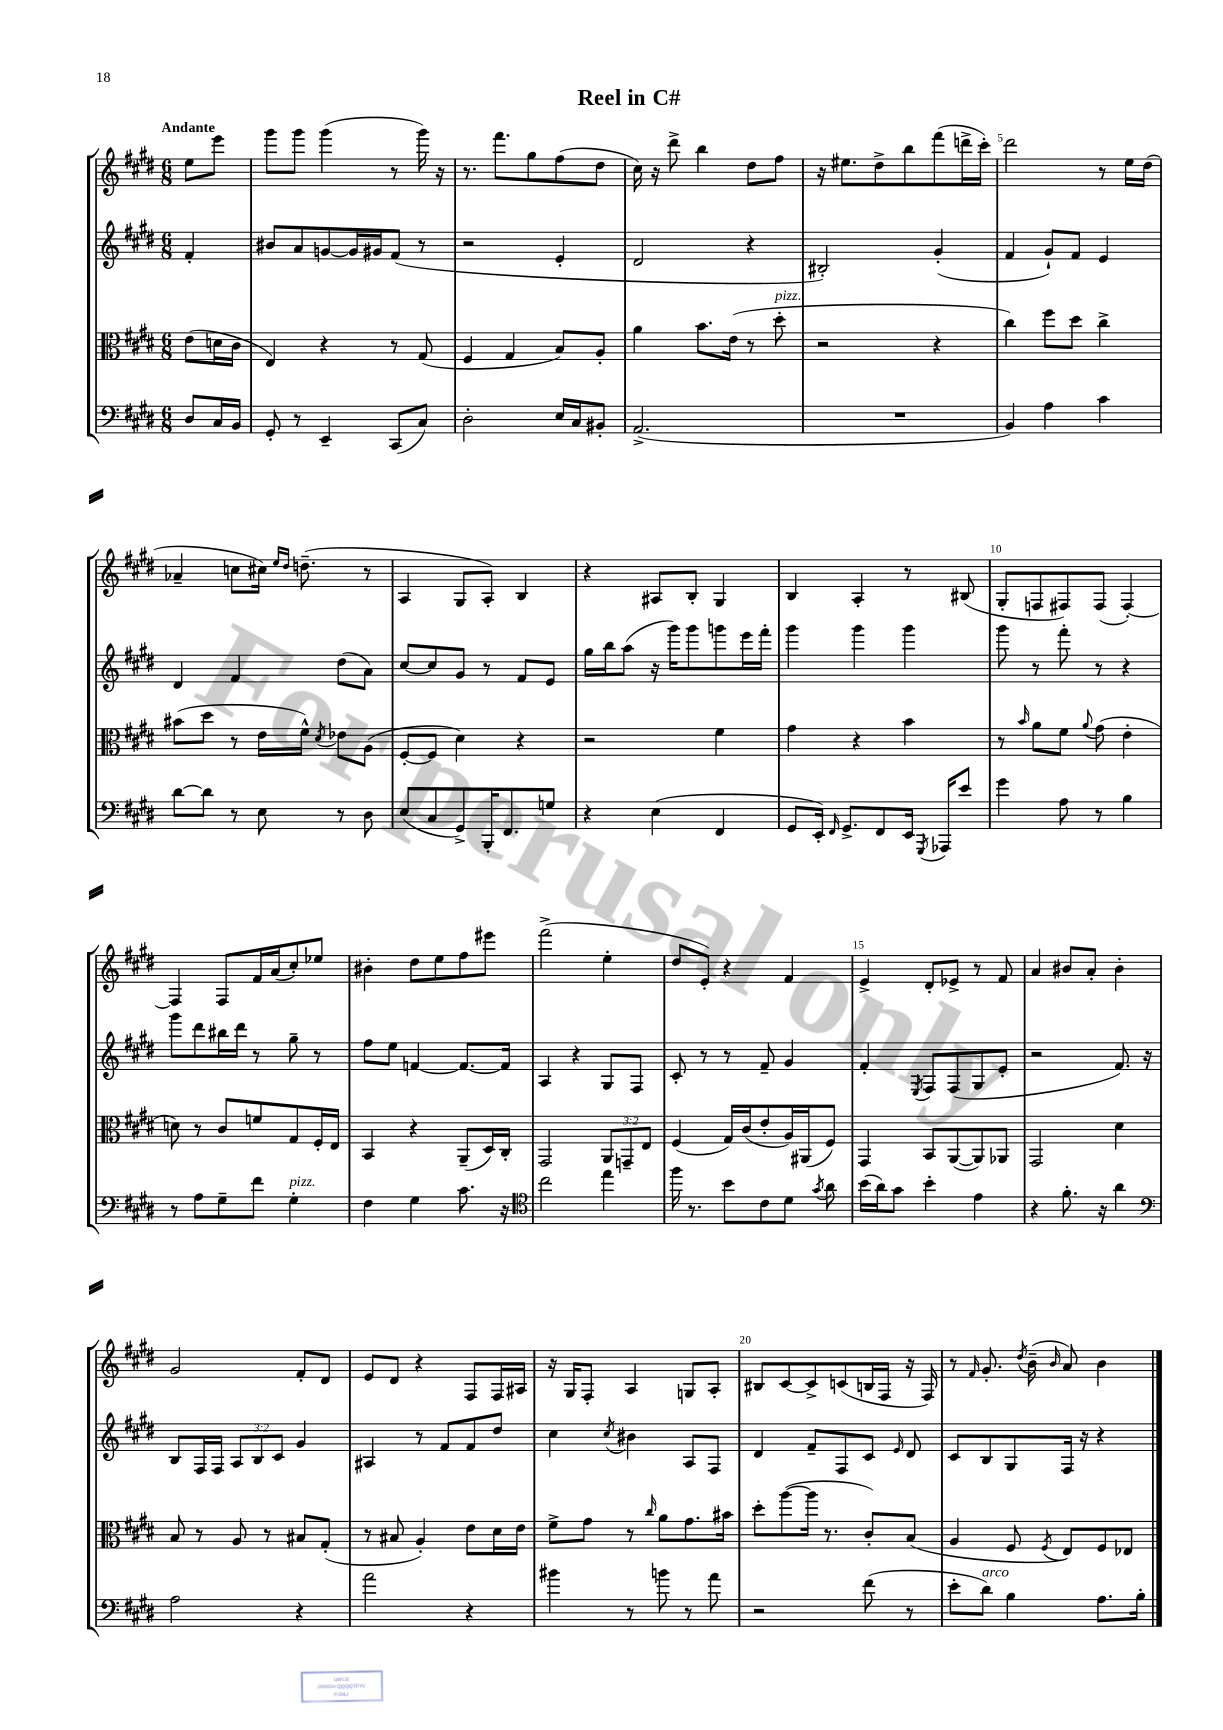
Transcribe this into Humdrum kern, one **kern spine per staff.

**kern	**kern	**kern	**kern
*staff4	*staff3	*staff2	*staff1
*clefF4	*clefC3	*clefG2	*clefG2
*k[f#c#g#d#]	*k[f#c#g#d#]	*k[f#c#g#d#]	*k[f#c#g#d#]
*M6/8	*M6/8	*M6/8	*M6/8
8D#	(8e	4f#'	8ee
16C#	16d	.	8eee
16BB	16c#	.	.
=	=	=	=
8GG#'	4E)	8b#	8ggg#
8r	.	8a	8ggg#
4EE~	4r	[8g	(4ggg#
.	.	16g]	.
.	.	16g#	.
(8CC#	8r	(8f#	8r
8C#)	(8G#	8r	16ggg#)
.	.	.	16r
=	=	=	=
2D#'	4F#	2r	8.r
.	.	.	8.fff#
.	4G#	.	.
.	.	.	8gg#
16E	8B)	4e'	(8ff#
16C#	.	.	.
8BB#'	8A'	.	8dd#
=	=	=	=
(2.AA^	4a	2d#	16cc#)
.	.	.	16r
.	.	.	8ddd#^
.	8.b	.	4bb
.	(16e	.	.
.	8r	4r	8dd#
.	8dd#'	.	8ff#
=	=	=	=
2.r	2r	2B#')	16r
.	.	.	8.ee#
.	.	.	8dd#^
.	.	.	8bb
.	4r	(4g#'	(8fff#
.	.	.	16ddd^
.	.	.	16ccc#')
=	=	=	=
4BB)	4cc#)	4f#	2ddd#
4A	8ff#	8g#`)	.
.	8dd#	8f#	.
4c#	4cc#^	4e	8r
.	.	.	16ee
.	.	.	(16dd#
=	=	=	=
[8d#	(8b#	4d#	4a-~
8d#]	8dd#	.	.
8r	8r	4f#	8cc
8E	16e	.	16cc#)
.	.	.	16qqee
.	.	.	16qqdd#
.	16f#^^)	.	(8.dd~
.	8qd#	.	.
8r	8e-	(8dd#	.
8D#	(8A	8a)	8r
=	=	=	=
(8E	[8F#'	[8cc#	4A
8C#	8F#]	8cc#]	.
8GG#^)	4d#)	8g#	8G#
16BBB'	.	8r	8A')
8.FF#	.	.	.
.	4r	8f#	4B
8G	.	8e	.
=	=	=	=
4r	2r	16gg#	4r
.	.	16bb	.
.	.	(8aa	.
(4E	.	16r	8A#
.	.	16ggg#)	.
.	.	8ggg#	8B'
4FF#	4f#	8ggg	4G#
.	.	16eee	.
.	.	16fff#'	.
=	=	=	=
8GG#	4g#	4ggg#	4B
16EE')	.	.	.
16qqFF#	.	.	.
8.GG#^	.	.	.
.	4r	4ggg#	4A'
8FF#	.	.	.
16EE	4b	4ggg#	8r
8qGGG#	.	.	.
16AAA-	.	.	.
8e	.	.	(8B#
=	=	=	=
4g#	8r	8ggg#	8G#'
.	16qqb	.	.
.	8a	8r	8F
8A	8f#	8fff#'	8F#)
.	8qqa	.	.
8r	(8g#	8r	(8F#
4B	4e'	4r	[4F#')
=	=	=	=
8r	8d)	8ggg#	4F#]
8A	8r	8ddd#	.
8G#~	8c#	16bb#	8F#
.	.	16ddd#	.
8f#	8f	8r	16f#
.	.	.	(16a
4G#'	8G#	8gg#~	8cc#')
.	16F#'	8r	8ee-
.	16E	.	.
=	=	=	=
4F#	4BB	8ff#	4b#'
.	.	8ee	.
4G#	4r	[4f	8dd#
.	.	.	8ee
8.c#	(8AA~	8.f_	8ff#
.	16D#)	.	8eee#
16r	16C#'	16f]	.
=	=	=	=
*clefC4	*	*	*
2cc#	2GG#	4A	(2fff#^
.	.	4r	.
4ee	12AA	8G#	4ee'
.	12GG~	.	.
.	.	8F#	.
.	12E	.	.
=	=	=	=
16ff#	(4F#	8c#'	8dd#
8.r	.	.	.
.	.	8r	8e')
8b	16G#)	8r	4r
.	(16c#	.	.
8c#	8e'	8f#~	.
8d#	16A)	4g#	4f#
.	(16AA#	.	.
8qg#	.	.	.
8a	8F#)	.	.
=	=	=	=
(16b	4GG#	4f#'	4e^
16a)	.	.	.
8g#	.	.	.
.	.	8qE	.
4b'	8BB	8F#	8d#'
.	([8AA	(8F#	8e-^
4e	8AA])	8G#	8r
.	8AA-	8e'	8f#
=	=	=	=
4r	2GG#	2r	4a
8.f#'	.	.	8b#
.	.	.	8a'
16r	.	.	.
4a	4d#	8.f#)	4b#'
.	.	16r	.
=	=	=	=
*clefF4	*	*	*
2A	8B	8B	2g#
.	8r	16F#	.
.	.	16F#	.
.	8A	12A	.
.	.	12B	.
.	8r	.	.
.	.	12c#	.
4r	8B#	4g#	8f#'
.	(8G#'	.	8d#
=	=	=	=
2a	8r	4A#	8e
.	8B#	.	8d#
.	4A')	8r	4r
.	.	8f#	.
4r	8e	8f#	8F#
.	16d#	8dd#	16F#
.	16e	.	16A#
=	=	=	=
4b#	8f#^	4cc#	16r
.	.	.	16G#
.	8g#	.	8F#'
.	.	8qcc#	.
8r	8r	4b#	4A
.	16qqcc#	.	.
8b	8a	.	.
8r	8.g#	8A	8G
8a	.	8F#	8A'
.	16b#	.	.
=	=	=	=
2r	8dd#'	4d#	8B#
.	([8aa	.	[8c#
.	16aa]	8f#~	8c#^]
.	8.r	.	.
.	.	8F#	(8c
(8f#	8c#')	8c#	16B
.	.	.	16F#
.	.	16qqe	.
8r	(8B	8d#	16r
.	.	.	16F#)
=	=	=	=
8e'	4A	8c#	8r
.	.	.	16qqf#
8d#)	.	8B	8.g#'
4B	8F#	8G#	.
.	.	.	8qdd#
.	.	.	(16b~
.	8qF#	.	16qqb
.	8E)	16F#	8a)
.	.	16r	.
8.A	8F#	4r	4b
.	8E-	.	.
16B'	.	.	.
==	==	==	==
*-	*-	*-	*-
